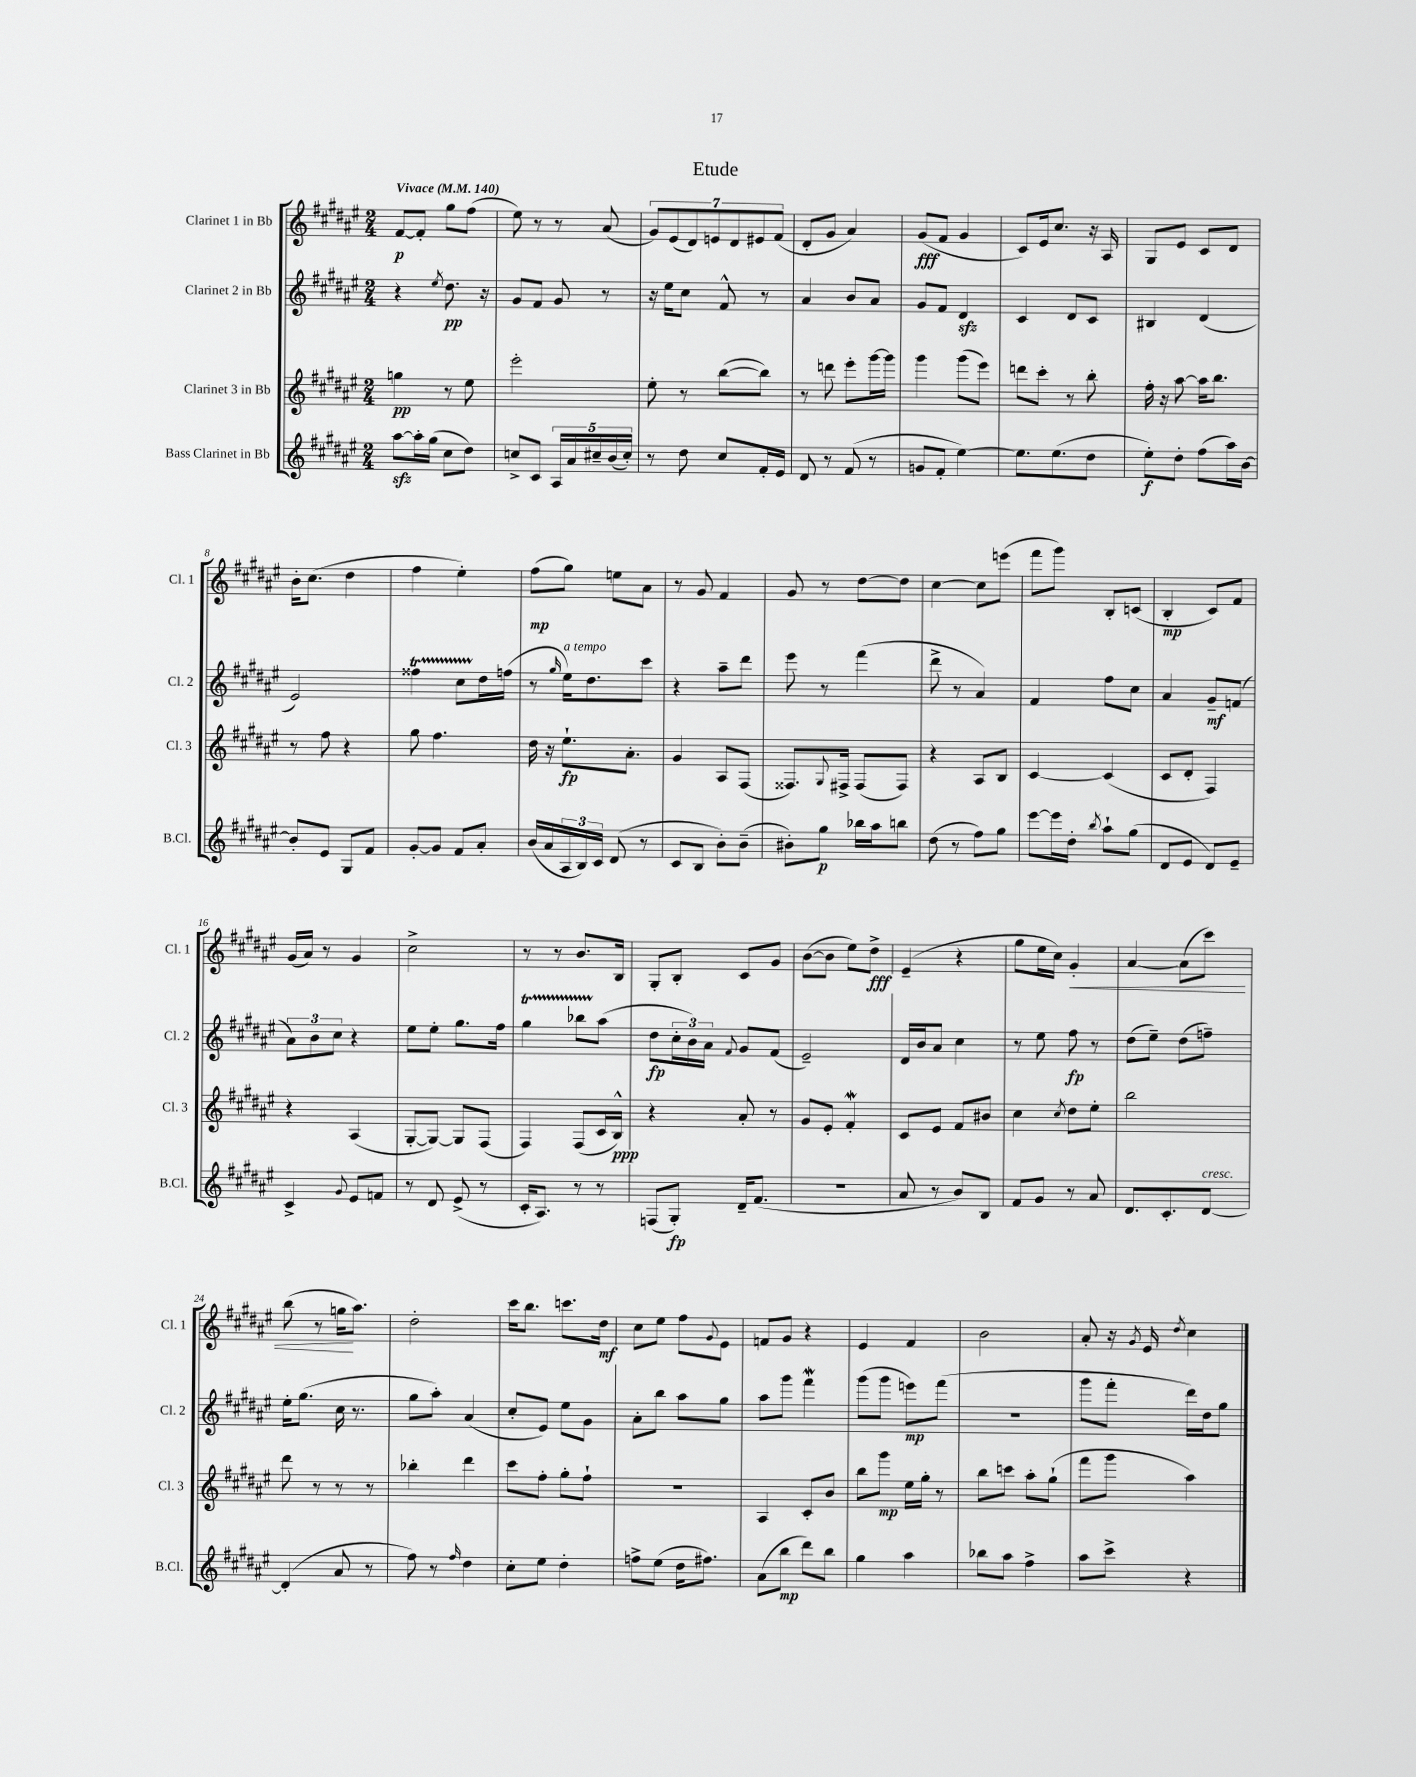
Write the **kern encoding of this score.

**kern	**kern	**kern	**kern
*staff4	*staff3	*staff2	*staff1
*clefG2	*clefG2	*clefG2	*clefG2
*k[f#c#g#d#a#e#]	*k[f#c#g#d#a#e#]	*k[f#c#g#d#a#e#]	*k[f#c#g#d#a#e#]
*M2/4	*M2/4	*M2/4	*M2/4
*MM140	*MM140	*MM140	*MM140
[8aa#	4gg	4r	[8f#
16aa#']	.	.	8f#']
(16gg#	.	.	.
.	.	8qee#	.
8cc#	8r	8.dd#	8gg#
8dd#)	8ee#	.	(8ff#
.	.	16r	.
=	=	=	=
8cc^	2eee#'	8g#	8ee#)
8c#	.	8f#	8r
20A#	.	8g#	8r
20a#	.	.	.
20cc#~	.	.	.
.	.	8r	(8a#
(20b	.	.	.
20cc#')	.	.	.
=	=	=	=
8r	8ee#'	16r	14g#)
.	.	16ee#	.
.	.	.	(14e#
8dd#	8r	8cc#	.
.	.	.	14d#)
.	.	.	14e
8cc#	([8bb	8f#^^	.
.	.	.	14d#
.	.	.	14e#
16f#'	8bb])	8r	.
.	.	.	(14f#
16e#	.	.	.
=	=	=	=
8d#	8r	4a#	8d#'
8r	8ddd	.	8g#
(8f#	8eee#'	8b	4a#)
8r	[16ggg#	8a#	.
.	16ggg#]	.	.
=	=	=	=
8g	4ggg#	8g#	(8g#
8f#'	.	8f#	8f#
[4ee#)	(8ggg#	4d#	4g#
.	8eee#)	.	.
=	=	=	=
8.ee#]	8ddd	4c#	8c#)
.	8ccc#'	.	16e#
(8.ee#	.	.	8.cc#
.	8r	8d#	.
8dd#	8bb'	8c#	16r
.	.	.	16A#
=	=	=	=
8ee#')	16ff#'	4B#	8G#
.	16r	.	.
8dd#'	[8aa#	.	8e#
(8ff#	16aa#]	(4d#	8c#
.	8.bb	.	.
16aa#)	.	.	8d#
[16b	.	.	.
=	=	=	=
8b']	8r	2e#)	16b'
.	.	.	(8.cc#
8e#	8ff#	.	.
8G#	4r	.	4dd#
8f#	.	.	.
=	=	=	=
[8g#'	8gg#	4ff##	4ff#
8g#]	4.ff#	.	.
8f#	.	8cc#	4ee#')
8a#'	.	16dd#	.
.	.	(16ff	.
=	=	=	=
(16b	16dd#	8r	(8ff#
16a#	16r	.	.
.	.	16qqgg#	.
24A#	8.ee#`	16ee#)	8gg#)
24B)	.	.	.
.	.	8.dd#	.
24c#	.	.	.
(8d#	.	.	8ee
.	8.a#'	.	.
8r	.	8ccc#	8a#
=	=	=	=
8c#	4g#	4r	8r
8B	.	.	8g#
8b')	8A#	8aa#~	4f#
(8b~	(8F#	8ddd#	.
=	=	=	=
8b#')	8.F##)	8eee#	8g#
8gg#	.	8r	8r
.	8qqG#	.	.
.	16F#^	.	.
16bb-	(8F#	(4fff#	[8dd#
16aa#	.	.	.
8bb	8F#)	.	8dd#]
=	=	=	=
(8dd#	4r	8ddd#^	[4cc#
8r	.	8r	.
8ff#)	8A#	4a#)	8cc#]
8gg#	8B	.	(8eee
=	=	=	=
[8eee#	[4c#	4f#	8fff#
16eee#]	.	.	8ggg#)
16dd#'	.	.	.
8qbb	.	.	.
8aa#`	(4c#]	8ff#	8B'
(8gg#	.	8cc#	(8c
=	=	=	=
8d#	8c#	4a#	4B'
8e#	8d#'	.	.
8d#)	4F#)	8g#~	8c#)
8e#~	.	(8f	8f#
=	=	=	=
4c#^	4r	12a#)	(16g#
.	.	.	16a#)
.	.	12b	.
.	.	.	8r
.	.	12cc#	.
8qqg#	.	.	.
8e#	(4A#	4r	4g#
8f	.	.	.
=	=	=	=
8r	[8G#'	8ee#	2cc#^
8d#	8G#_)	8ee#'	.
(8e#^	8G#]	8.gg#	.
8r	(8F#	.	.
.	.	16ff#	.
=	=	=	=
16c#'	4F#)	4gg#	8r
8.A#)	.	.	.
.	.	.	8r
8r	(8F#	8bb-	8.b
8r	16c#	(8aa#	.
.	16B^^)	.	16B
=	=	=	=
(8F	4r	8dd#	8G#'
8G#')	.	24cc#'	8B'
.	.	24b)	.
.	.	24a#	.
.	.	8qqf#	.
16d#~	8a#'	8g#	8c#
(8.f#	.	.	.
.	8r	(8f#	8g#
=	=	=	=
2r	8g#	2e#~)	([8b
.	8e#'	.	8b]
.	4f#'	.	8ee#)
.	.	.	8dd#^
=	=	=	=
8a#	8c#	16d#	(4e#~
.	.	16b	.
8r	8e#	8a#	.
8b)	8f#	4cc#	4r
8B	8b#	.	.
=	=	=	=
8f#	4cc#	8r	8gg#
8g#	.	8ee#	16ee#
.	.	.	16cc#)
.	8qcc#	.	.
8r	8dd#	8ff#	4g#'
8a#	8ee#'	8r	.
=	=	=	=
8.d#	2bb	(8dd#	[4a#
.	.	8ee#~)	.
8.c#'	.	.	.
.	.	(8dd#	(8a#]
[8d#	.	8ff~)	8ccc#)
=	=	=	=
(4d#']	8ddd#	16ee#'	(8bb
.	.	(8.gg#	.
.	8r	.	8r
8a#	8r	16cc#	16gg
.	.	8.r	8.aa#)
8r	8r	.	.
=	=	=	=
8ff#)	4bb-'	8gg#	2dd#'
8r	.	8aa#')	.
16qqff#	.	.	.
4dd#	4ddd#	(4a#	.
=	=	=	=
8cc#'	8ccc#	8cc#'	16ccc#
.	.	.	8.bb
8ee#	8ff#'	8e#)	.
4dd#'	8gg#'	8ee#	8.ccc
.	8ff#`	8g#	.
.	.	.	16dd#
=	=	=	=
8ff^	2r	8a#'	8cc#
(8ee#	.	8bb	8ee#
16dd#	.	8aa#	8ff#
8.ff#)	.	.	.
.	.	.	8qqg#
.	.	8gg#	8e#
=	=	=	=
(8a#	4A#	8aa#	8f
8bb	.	8ggg#	8g#
8ddd#)	8c#'	4fff#	4r
8bb	8b	.	.
=	=	=	=
4gg#	8bb	(8ggg#	4e#
.	8ggg#	8ggg#	.
4aa#	16ee#	8eee)	4f#
.	16gg#'	.	.
.	8r	(8fff#	.
=	=	=	=
8bb-	8bb	2r	2b
8aa#	8ccc	.	.
4ff#^	8aa#'	.	.
.	(8gg#`	.	.
=	=	=	=
8aa#	8fff#	8ggg#	8a#'
8ccc#^	8ggg#	8fff#'	16r
.	.	.	8qg#
.	.	.	16e#
.	.	.	8qdd#
4r	4aa#)	16ddd#)	4cc#
.	.	16dd#	.
.	.	8gg#	.
==	==	==	==
*-	*-	*-	*-
